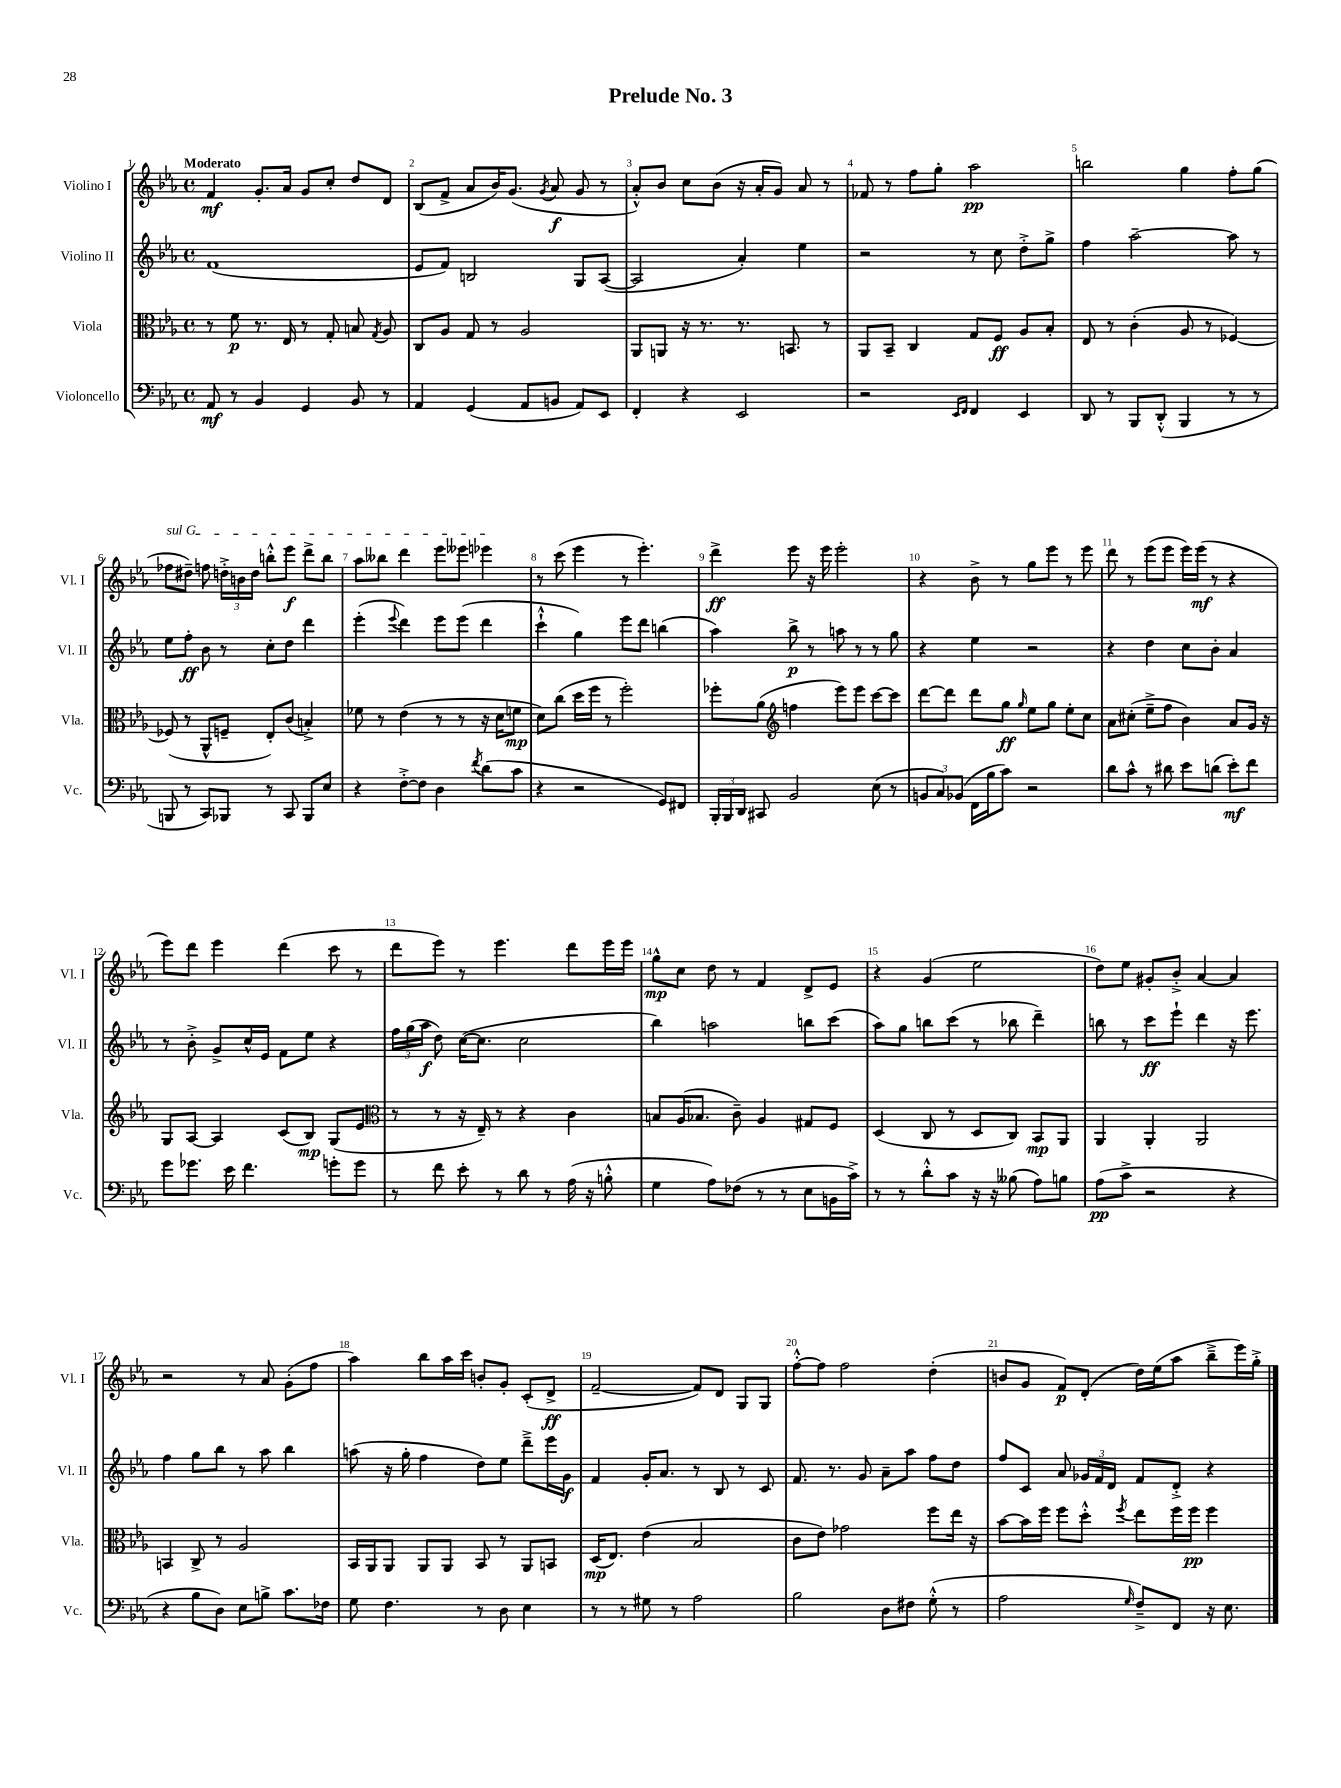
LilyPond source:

\header { title = "Prelude No. 3" }
<<
\new StaffGroup <<
\new Staff = "s0" \with { instrumentName = "Violino I" shortInstrumentName = "Vl. I" } {
    \clef treble \key ees \major \defaultTimeSignature \time 4/4 \tempo "Moderato"
    \autoBeamOff f'4\mf g'8.[-. aes'16] g'8[ c''8]-. d''8[ d'8] |
    bes8[( f'8]-> aes'8[ bes'16) g'8.]( \acciaccatura { g'8 } aes'8\f g'8 r8 |
    aes'8[-.-^) bes'8] c''8[ bes'8]( r16 aes'16[-. g'8]) aes'8 r8 |
    fes'8 r8 f''8[ g''8]-. aes''2\pp |
    b''2 g''4 f''8[-. g''8]( |
    \once \override TextSpanner.bound-details.left.text = \markup { \italic "sul G" } fes''8[\startTextSpan dis''8]--) f''8 \tuplet 3/2 { d''16[-.-> b'16 d''16] } b''8[-.-^ ees'''8]\f d'''8[-> b''8] |
    aes''8[ beses''8] d'''4 ees'''8[ eeses'''8] ees'''4\stopTextSpan |
    r8 c'''8( ees'''4 r8 ees'''4.-.) |
    d'''4->\ff ees'''8 r16 ees'''16 ees'''2-. |
    r4 bes'8-> r8 g''8[ ees'''8] r8 ees'''8 |
    d'''8 r8 ees'''8[( ees'''8] ees'''16[) ees'''16]\mf( r8 r4 |
    ees'''8[) d'''8] ees'''4 d'''4( c'''8 r8 |
    d'''8[ ees'''8]) r8 ees'''4. d'''8[ ees'''16 ees'''16] |
    g''8[-^\mp c''8] d''8 r8 f'4 d'8[-> ees'8] |
    r4 g'4( ees''2 |
    d''8[) ees''8] gis'8[-. bes'8]-.-> aes'4~ aes'4 |
    r2 r8 aes'8 g'8[-.( f''8] |
    aes''4) bes''8[ aes''16 c'''16] b'8[-. g'8]-. c'8[-.( d'8]->\ff |
    f'2~-- f'8[) d'8] g8[ g8] |
    f''8[~-.-^ f''8] f''2 d''4-.( |
    b'8[ g'8] f'8[\p) d'8]-.( d''16[) ees''16( aes''8] bes''8[---> ees'''16) g''16]-.-> \bar "|." |
}
\new Staff = "s1" \with { instrumentName = "Violino II" shortInstrumentName = "Vl. II" } {
    \clef treble \key ees \major \defaultTimeSignature \time 4/4
    \autoBeamOff f'1( |
    ees'8[ f'8]) b2 g8[ aes8]~( |
    aes2 aes'4-.) ees''4 |
    r2 r8 c''8 d''8[-.-> g''8]-> |
    f''4 aes''2~-- aes''8 r8 |
    ees''8[ f''8]-.\ff bes'8 r8 c''8[-. d''8] d'''4 |
    ees'''4-.( \appoggiatura { ees'''8 } d'''4) ees'''8[ ees'''8]( d'''4 |
    c'''4-!-^ g''4) ees'''8[ d'''8] b''4( |
    aes''4) bes''8->\p r8 a''8 r8 r8 g''8 |
    r4 ees''4 r2 |
    r4 d''4 c''8[ bes'8]-. aes'4 |
    r8 bes'8-.-> g'8[-> c''16-^ ees'16] f'8[ ees''8] r4 |
    \tuplet 3/2 { f''16[ g''16( aes''16]\f } d''8) c''16[~( c''8.] c''2 |
    bes''4) a''2 b''8[ c'''8]( |
    aes''8[) g''8] b''8[ c'''8]( r8 bes''8 d'''4--) |
    b''8 r8 c'''8[\ff ees'''8]-! d'''4 r16 ees'''8. |
    f''4 g''8[ bes''8] r8 aes''8 bes''4 |
    a''8( r16 g''16-. f''4 d''8[) ees''8] d'''8[---> ees'''16 g'16]\f |
    f'4 g'16[-. aes'8.] r8 bes8 r8 c'8 |
    f'8. r8. g'8 aes'8[-- aes''8] f''8[ d''8] |
    f''8[ c'8] aes'8 \tuplet 3/2 { ges'16[ f'16 d'16] } f'8[ d'8]-.-> r4 \bar "|." |
}
\new Staff = "s2" \with { instrumentName = "Viola" shortInstrumentName = "Vla." } {
    \clef alto \key ees \major \defaultTimeSignature \time 4/4
    \autoBeamOff r8 f'8\p r8. ees16 r8 g8-. b8 \acciaccatura { g8 } aes8 |
    c8[ aes8] g8 r8 aes2 |
    aes,8[ a,8] r16 r8. r8. b,8. r8 |
    aes,8[ bes,8]-- c4 g8[ f8]\ff aes8[ bes8]-. |
    ees8 r8 c'4-.( aes8 r8 fes4~) |
    fes8( r8 aes,8[-^ f8]-- ees8[-.) c'8]( b4-.->) |
    fes'8 r8 ees'4( r8 r8 r16 d'16[ f'8]\mp |
    d'8[) c''8]( d''16[ f''16] r8 f''2-.) |
    fes''8[-. aes'8]( \clef treble f''4 ees'''8[) ees'''8] c'''8[~ c'''8] |
    d'''8[~ d'''8] d'''8[ g''8]\ff \grace { g''16 } ees''8[ g''8] ees''8[-. c''8] |
    aes'8[ cis''8]-.( ees''8[---> f''8] bes'4) aes'8[ g'16] r16 |
    g8[ aes8]~ aes4 c'8[( bes8]\mp) g8[( ees'8] |
    \clef alto r8 r8 r16 ees16--) r8 r4 c'4 |
    b8[ aes16( bes8.] c'8--) aes4 gis8[ f8] |
    d4( c8 r8 d8[ c8]) bes,8[\mp aes,8] |
    aes,4 aes,4-. aes,2 |
    b,4 c8-> r8 aes2 |
    bes,16[ aes,16 aes,8] aes,8[ aes,8] bes,8 r8 aes,8[ b,8] |
    d16[\mp( ees8.]) ees'4( bes2 |
    c'8[ ees'8]) ges'2 f''8[ ees''16] r16 |
    bes'8[~ bes'16 f''16] f''8[ d''8]-.-^ \acciaccatura { f''8 } ees''8[ f''16 f''16]\pp f''4 \bar "|." |
}
\new Staff = "s3" \with { instrumentName = "Violoncello" shortInstrumentName = "Vc." } {
    \clef bass \key ees \major \defaultTimeSignature \time 4/4
    \autoBeamOff aes,8\mf r8 bes,4 g,4 bes,8 r8 |
    aes,4 g,4( aes,8[ b,8] aes,8[) ees,8] |
    f,4-. r4 ees,2 |
    r2 \grace { ees,16[ f,16] } f,4 ees,4 |
    d,8 r8 bes,,8[ d,8]-.-^( bes,,4 r8 r8 |
    b,,8 r8 c,8[) bes,,8] r8 c,8 bes,,8[ ees8] |
    r4 f8[~-.-> f8] d4 \acciaccatura { f'8 } d'8[( c'8] |
    r4 r2 g,8[) fis,8] |
    \tuplet 3/2 { bes,,16[-. bes,,16 d,16] } cis,8 bes,2 ees8( r8 |
    \tuplet 3/2 { b,8[ c8) bes,8]( } f,16[ bes16 c'8]) r2 |
    d'8[ c'8]-^ r8 dis'8 ees'8[ d'8]( ees'8[-.\mf) f'8] |
    g'8[ ges'8.] ees'16 f'4. g'8[-. g'8] |
    r8 f'8 ees'8-. r8 d'8 r8 aes16( r16 b8-.-^ |
    g4 aes8[) fes8]( r8 r8 ees8[ b,16 c'16]->) |
    r8 r8 d'8[-.-^ c'8] r16 r16 beses8( aes8[) b8] |
    aes8[\pp( c'8]-> r2 r4 |
    r4 bes8[ d8]) ees8[ b8]-> c'8.[ fes16] |
    g8 f4. r8 d8 ees4 |
    r8 r8 gis8 r8 aes2 |
    bes2 d8[ fis8] g8-.-^( r8 |
    aes2 \grace { g16 } f8[--->) f,8] r16 ees8. \bar "|." |
}
>>
>>
\layout { \context { \Score \override BarNumber.break-visibility = ##(#f #t #t) barNumberVisibility = #all-bar-numbers-visible } }
